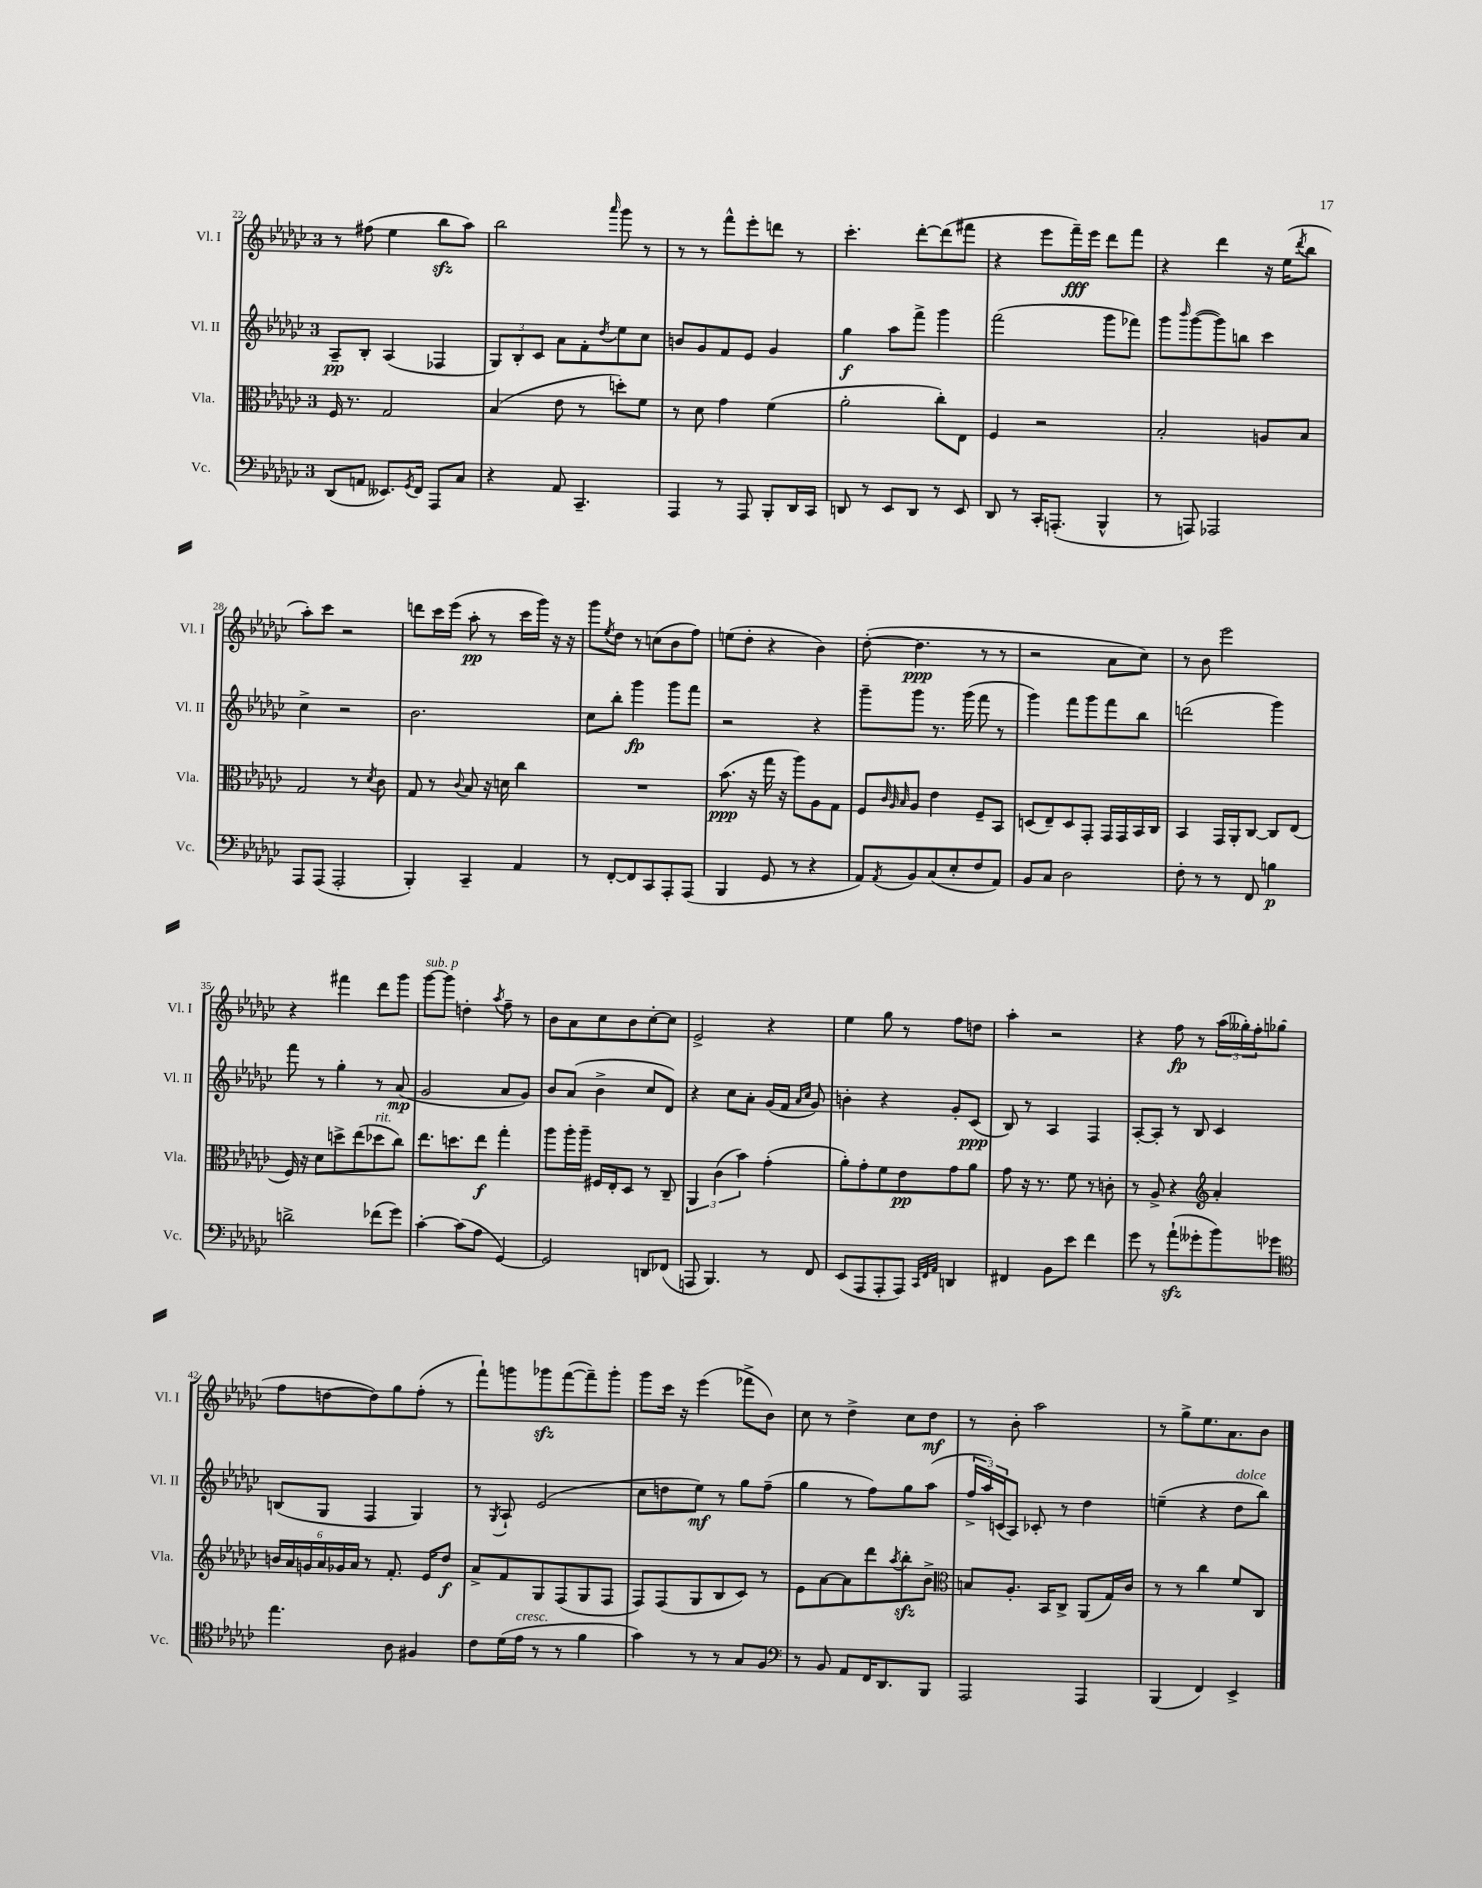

**kern	**dynam	**kern	**dynam	**kern	**dynam	**kern	**dynam
*part4	*part4	*part3	*part3	*part2	*part2	*part1	*part1
*staff4	*staff4	*staff3	*staff3	*staff2	*staff2	*staff1	*staff1
*I"Vc.	*	*I"Vla.	*	*I"Vl. II	*	*I"Vl. I	*
*I'Vc.	*	*I'Vla.	*	*I'Vl. II	*	*I'Vl. I	*
*clefF4	*	*clefC3	*	*clefG2	*	*clefG2	*
*k[b-e-a-d-g-c-]	*	*k[b-e-a-d-g-c-]	*	*k[b-e-a-d-g-c-]	*	*k[b-e-a-d-g-c-]	*
*M3/4	*	*M3/4	*	*M3/4	*	*M3/4	*
=22	=22	=22	=22	=22	=22	=22	=22
(8DD-/L	.	16F/	.	8A-~/L	pp	8r	.
.	.	8.r	.	.	.	.	.
8AAn/J	.	.	.	8B-'/J	.	(8ff#X\	.
8.EE--X/L)	.	2G-/	.	(4A-/	.	4ee-\	.
8qGG-/	.	.	.	.	.	.	.
16FF/Jk	.	.	.	.	.	.	.
8AAA-/L	.	.	.	4F-X/	.	8bb-zz\L	.
8C-/J	.	.	.	.	.	8aa-\J)	.
=23	=23	=23	=23	=23	=23	=23	=23
4r	.	(4B-/	.	12G-/L)	.	2bb-\	.
.	.	.	.	12B-'/	.	.	.
.	.	.	.	12c-/J	.	.	.
8AA-/	.	8e-\	.	8a-\L	.	.	.
4.CC-~/	.	8r	.	8f'\	.	.	.
.	.	.	.	8qdd-/	.	16qqaaa-/	.
.	.	8ddn'\L)	.	8ee-\	.	8ggg-\	.
.	.	8f\J	.	8cc-\J	.	8r	.
=24	=24	=24	=24	=24	=24	=24	=24
4AAA-/	.	8r	.	8bn/L	.	8r	.
.	.	8d-\	.	8g-/	.	8r	.
8r	.	4g-\	.	8f/	.	8fff^^\L	.
8AAA-/	.	.	.	8e-/J	.	8eee-'\	.
8BBB-'/L	.	(4f\	.	4g-/	.	8dddn\J	.
16DD-/L	.	.	.	.	.	8r	.
16CC-/JJ	.	.	.	.	.	.	.
=25	=25	=25	=25	=25	=25	=25	=25
8DDn/	.	2a-'\	.	4gg-\	f	4.ccc-'\	.
8r	.	.	.	.	.	.	.
8EE-/L	.	.	.	8aa-\L	.	.	.
8DD/J	.	.	.	8fff^\J	.	[8ddd-'\L	.
8r	.	8cc-'\L)	.	4ggg-\	.	(8ddd-\]	.
8EE-/	.	8E-\J	.	.	.	8fff#X\J	.
=26	=26	=26	=26	=26	=26	=26	=26
8DD-/	.	4F/	.	(2fff\	.	4r	.
8r	.	.	.	.	.	.	.
16CC-'/KL	.	2r	.	.	.	8eee-\L	.
(8.AAAn'/J	.	.	.	.	.	.	.
.	.	.	.	.	.	16fff~\L)	fff
.	.	.	.	.	.	16eee-\JJ	.
4BBB-^^/	.	.	.	8ggg-\L	.	8ddd-\L	.
.	.	.	.	8fff-X\J)	.	8fff\J	.
=27	=27	=27	=27	=27	=27	=27	=27
8r	.	2B-'/	.	8ggg-\L	.	4r	.
.	.	.	.	16qqbbb-/	.	.	.
8AAAn/)	.	.	.	([8ggg-\	.	.	.
2AAA-X/	.	.	.	8ggg-\])	.	4ddd-\	.
.	.	.	.	8bbn\J	.	.	.
.	.	8An/L	.	4ccc-\	.	16r	.
.	.	.	.	.	.	(16ee-\KL	.
.	.	.	.	.	.	8qddd-/	.
.	.	8B-/J	.	.	.	8bb-\J	.
!!LO:LB:g=z
=28	=28	=28	=28	=28	=28	=28	=28
8AAA-/L	.	2G-/	.	4cc-^\	.	8aa-'\L)	.
(8AAA-/J	.	.	.	.	.	8ccc-\J	.
2AAA-'/	.	.	.	2r	.	2r	.
.	.	8r	.	.	.	.	.
.	.	8qd-/	.	.	.	.	.
.	.	8c-\	.	.	.	.	.
=29	=29	=29	=29	=29	=29	=29	=29
4BBB-'/)	.	8G-/	.	2.b-\	.	8dddn\L	.
.	.	8r	.	.	.	16ccc-\L	.
.	.	.	.	.	.	(16eee-\JJ	.
.	.	8qqc-/	.	.	.	.	.
4CC-~/	.	8B-/	.	.	.	8aa-'\	pp
.	.	16r	.	.	.	8r	.
.	.	16dn\	.	.	.	.	.
4AA-/	.	4cc-\	.	.	.	16ccc-\LL	.
.	.	.	.	.	.	16ggg-\JJ)	.
.	.	.	.	.	.	16r	.
.	.	.	.	.	.	16r	.
=30	=30	=30	=30	=30	=30	=30	=30
8r	.	2.r	.	8cc-\L	.	8ggg-\L	.
.	.	.	.	.	.	8qee-/	.
[8FF'/L	.	.	.	8bb-'\J	.	8dd-\J	.
8FF/]	.	.	.	4ggg-\	fp	8r	.
8CC-/	.	.	.	.	.	(8ccn\L	.
8AAA-'/	.	.	.	8ggg-\L	.	8b-\	.
(8AAA-/J	.	.	.	8fff\J	.	8ff\J)	.
=31	=31	=31	=31	=31	=31	=31	=31
4BBB-/	.	(8.b-\	ppp	2r	.	(8een\L	.
.	.	.	.	.	.	8dd-'\J	.
.	.	16r	.	.	.	.	.
8GG-/	.	16gg-\	.	.	.	4r	.
.	.	16r	.	.	.	.	.
8r	.	8aa-\L)	.	.	.	.	.
4r	.	8A-\	.	4r	.	4b-\)	.
.	.	8G-\J	.	.	.	.	.
=32	=32	=32	=32	=32	=32	=32	=32
8AA-/L)	.	8F/L	.	8ggg-~\L	.	([8dd-'\	.
.	.	32qqc-/	.	.	.	.	.
.	.	32qqA-/	.	.	.	.	.
8qAA-/	.	32qqB-/	.	.	.	.	.
8BB-/	.	8A-/J	.	8ggg-\J	.	4.dd-\]	ppp
(8C-/	.	4e-\	.	8.r	.	.	.
8E-'/	.	.	.	.	.	.	.
.	.	.	.	(16ggg-\	.	.	.
8F/	.	8F~/L	.	8fff\	.	8r	.
8AA-/J)	.	8BB-/J	.	8r	.	8r	.
=33	=33	=33	=33	=33	=33	=33	=33
8BB-/L	.	(8Dn/L	.	4ggg-\)	.	2r	.
8C-/J	.	8E-~/)	.	.	.	.	.
2D-\	.	8D/	.	8fff\L	.	.	.
.	.	8GG-'/J	.	8ggg-\	.	.	.
.	.	16GG-/LL	.	8fff\	.	8a-\L	.
.	.	16GG-/	.	.	.	.	.
.	.	16BB-/	.	8bb-\J	.	8cc-\J)	.
.	.	16C-/JJ	.	.	.	.	.
=34	=34	=34	=34	=34	=34	=34	=34
8F'\	.	4BB-/	.	(2dddn\	.	8r	.
8r	.	.	.	.	.	8b-\	.
8r	.	16GG-/LL	.	.	.	2eee-\	.
.	.	16AA-'/J	.	.	.	.	.
8FF/	.	[8C-/J	.	.	.	.	.
4Bn\	p	8C-/L]	.	4ggg-\)	.	.	.
.	.	(8E-/J	.	.	.	.	.
!!LO:LB:g=z
=35	=35	=35	=35	=35	=35	=35	=35
2dn^\	.	16F/)	.	8fff\	.	4r	.
.	.	16r	.	.	.	.	.
.	.	8d-\L	.	8r	.	.	.
.	.	8ddn^\	.	4gg-'\	.	4fff#X\	.
.	.	(8ee-\	.	.	.	.	.
!	!	!LO:TX:a:i:t=rit.	!	!	!	!	!
(8f-X\L	.	8dd-X\	.	8r	.	8ddd-\L	.
8g-\J)	.	8cc-\J)	.	(8a-/	mp	8ggg-\J	.
=36	=36	=36	=36	=36	=36	=36	=36
!	!	!	!	!	!	!LO:TX:a:i:t=sub. p	!
[4c-'\	.	8.ee-\L	.	2g-/	.	[8ggg-\L	.
.	.	.	.	.	.	8ggg-\J]	.
.	.	8.ddn\	.	.	.	.	.
(8c-\L]	.	.	.	.	.	4ddn'\	.
8A-\J	.	8ee-\J	f	.	.	.	.
.	.	.	.	.	.	8qaa-/	.
[4GG-/)	.	4gg-'\	.	8a-/L	.	8ff~\	.
.	.	.	.	8g-/J)	.	8r	.
=37	=37	=37	=37	=37	=37	=37	=37
2GG-/]	.	8aa-\L	.	8b-/L	.	8b-\L	.
.	.	16aa-'\L	.	(8a-/J	.	8a-\	.
.	.	16aa-~\JJ	.	.	.	.	.
.	.	16F#X/LL	.	4b-^\	.	8cc-\	.
.	.	16E-'/J	.	.	.	.	.
.	.	8D-/J	.	.	.	8b-\	.
8DDn/L	.	8r	.	8cc-/L	.	[8cc-'\	.
(8FF-X/J	.	8C-~/	.	8d-/J)	.	8cc-\J]	.
=38	=38	=38	=38	=38	=38	=38	=38
8AAAn/	.	6AA-/	.	4r	.	2e-^/	.
4.BBB-/)	.	.	.	.	.	.	.
.	.	(6c-\	.	.	.	.	.
.	.	.	.	8cc-\L	.	.	.
.	.	6b-\)	.	.	.	.	.
.	.	.	.	8a-'\J	.	.	.
8r	.	(4g-'\	.	(16g-/LL	.	4r	.
.	.	.	.	16f/JJ	.	.	.
.	.	.	.	16qqa-/LL	.	.	.
.	.	.	.	16qqcc-/JJ	.	.	.
8FF/	.	.	.	8g-/)	.	.	.
=39	=39	=39	=39	=39	=39	=39	=39
(8EE-/L	.	8a-'\L)	.	4bn'\	.	4ee-\	.
8AAA-/	.	8g-'\	.	.	.	.	.
8AAA-'/	.	8f\	.	4r	.	8gg-\	.
8AAA-/J)	.	8e-\	pp	.	.	8r	.
32qqCC-/LLL	.	.	.	.	.	.	.
32qqFF/	.	.	.	.	.	.	.
32qqAA-/JJJ	.	.	.	.	.	.	.
4DDn/	.	8g-\	.	8g-'/L	.	8ff\L	.
.	.	8a-\J	.	(8c-/J	ppp	8ddn\J	.
=40	=40	=40	=40	=40	=40	=40	=40
4FF#X/	.	8g-\	.	8B-/)	.	4aa-'\	.
.	.	16r	.	8r	.	.	.
.	.	8.r	.	.	.	.	.
8BB-\L	.	.	.	4A-/	.	2r	.
8e-\J	.	8f\	.	.	.	.	.
4f\	.	8r	.	4F/	.	.	.
.	.	8cn'\	.	.	.	.	.
=41	=41	=41	=41	=41	=41	=41	=41
8g-\	.	8r	.	[8A-'/L	.	4r	.
8r	.	8A-^/	.	8A-'/J]	.	.	.
(8a-zz`\L	.	4r	.	8r	.	8ff\	fp
8g--X'\	.	.	.	8B-/	.	8r	.
*	*	*clefG2	*	*	*	*	*
8b-\)	.	4a-'/	.	4c-/	.	(24aa-\LL	.
.	.	.	.	.	.	24gg--X'\)	.
.	.	.	.	.	.	24ff'\J	.
8g-X\J	.	.	.	.	.	(8gg-X\J	.
!!LO:LB:g=z
=42	=42	=42	=42	=42	=42	=42	=42
*clefC4	*	*	*	*	*	*	*
4.ee-\	.	24bn/LL	.	(8Bn/L	.	8ff\L	.
.	.	24a-/	.	.	.	.	.
.	.	24gn/	.	.	.	.	.
.	.	24a-/	.	8G-/J	.	[8ddn\	.
.	.	24g-X/	.	.	.	.	.
.	.	24a-/JJ	.	.	.	.	.
.	.	8r	.	4F/	.	8dd\])	.
8A-\	.	8.f'/	.	.	.	8gg-\	.
4F#X/	.	.	.	4G-/)	.	(8ff'\J	.
.	.	16e-/KL	.	.	.	.	.
.	.	8dd-/J	f	.	.	8r	.
=43	=43	=43	=43	=43	=43	=43	=43
8c-\L	.	8a-^/L	.	8r	.	8fff`\L)	.
.	.	.	.	8qG-/	.	.	.
(16d-\L	.	8f/	.	8A-`/	.	8gggn\	.
!LO:TX:a:i:t=cresc.	!	!	!	!	!	!	!
16e-\JJ	.	.	.	.	.	.	.
8r	.	8G-/	.	(2e-/	.	8ggg-Xzz\	.
8r	.	(8F/	.	.	.	([8fff\	.
4f\	.	8G-/	.	.	.	8fff~\])	.
.	.	8F/J	.	.	.	8ggg-'\J	.
=44	=44	=44	=44	=44	=44	=44	=44
4g-\)	.	8F/L)	.	8cc-\L	.	8ggg-\L	.
.	.	(8F/	.	8ddn\	.	16ccc-\Jk	.
.	.	.	.	.	.	16r	.
8r	.	8G-/	.	8ee-\J)	mf	(4eee-\	.
8r	.	8B-/	.	8r	.	.	.
8G-/L	.	8c-/J)	.	8gg-\L	.	8fff-X^\L	.
8F/J	.	8r	.	(8ff~\J	.	8b-\J)	.
=45	=45	=45	=45	=45	=45	=45	=45
*clefF4	*	*	*	*	*	*	*
8r	.	8e-\L	.	4gg-\	.	8cc-\	.
8BB-/	.	[8a-\	.	.	.	8r	.
8AA-/L	.	8a-\]	.	8r	.	4dd-^\	.
16FF/K	.	8ddd-\	.	8ff\L)	.	.	.
8.DD-/	.	.	.	.	.	.	.
.	.	8qaa-/	.	.	.	.	.
.	.	8bb-zz'\	.	8gg-\	.	8cc-\L	.
8BBB-/J	.	8b-^\J	.	(8aa-\J	.	8dd-\J	mf
=46	=46	=46	=46	=46	=46	=46	=46
*	*	*clefC3	*	*	*	*	*
2AAA-/	.	8Bn/L	.	24ff^/LL	.	8r	.
.	.	.	.	24aa-/)	.	.	.
.	.	.	.	(24cn/J	.	.	.
.	.	8.A-'/J	.	8A-/J)	.	8b-'\	.
.	.	.	.	8c-X'/	.	2aa-\	.
.	.	16BB-/KL	.	.	.	.	.
.	.	8C-^/J	.	8r	.	.	.
4AAA-/	.	(8AA-/L	.	4dd-\	.	.	.
.	.	16G-/L)	.	.	.	.	.
.	.	16c-/JJ	.	.	.	.	.
=47	=47	=47	=47	=47	=47	=47	=47
(4BBB-/	.	8r	.	(4een~\	.	8r	.
.	.	8r	.	.	.	8gg-^\L	.
4FF/)	.	4cc-\	.	4r	.	8.ee-\	.
.	.	.	.	.	.	8.a-\	.
!	!	!	!	!LO:TX:a:i:t=dolce	!	!	!
4EE-^/	.	8f/L	.	8dd-\L	.	.	.
.	.	8C-/J	.	8bb-\J)	.	8b-\J	.
==	==	==	==	==	==	==	==
*-	*-	*-	*-	*-	*-	*-	*-
